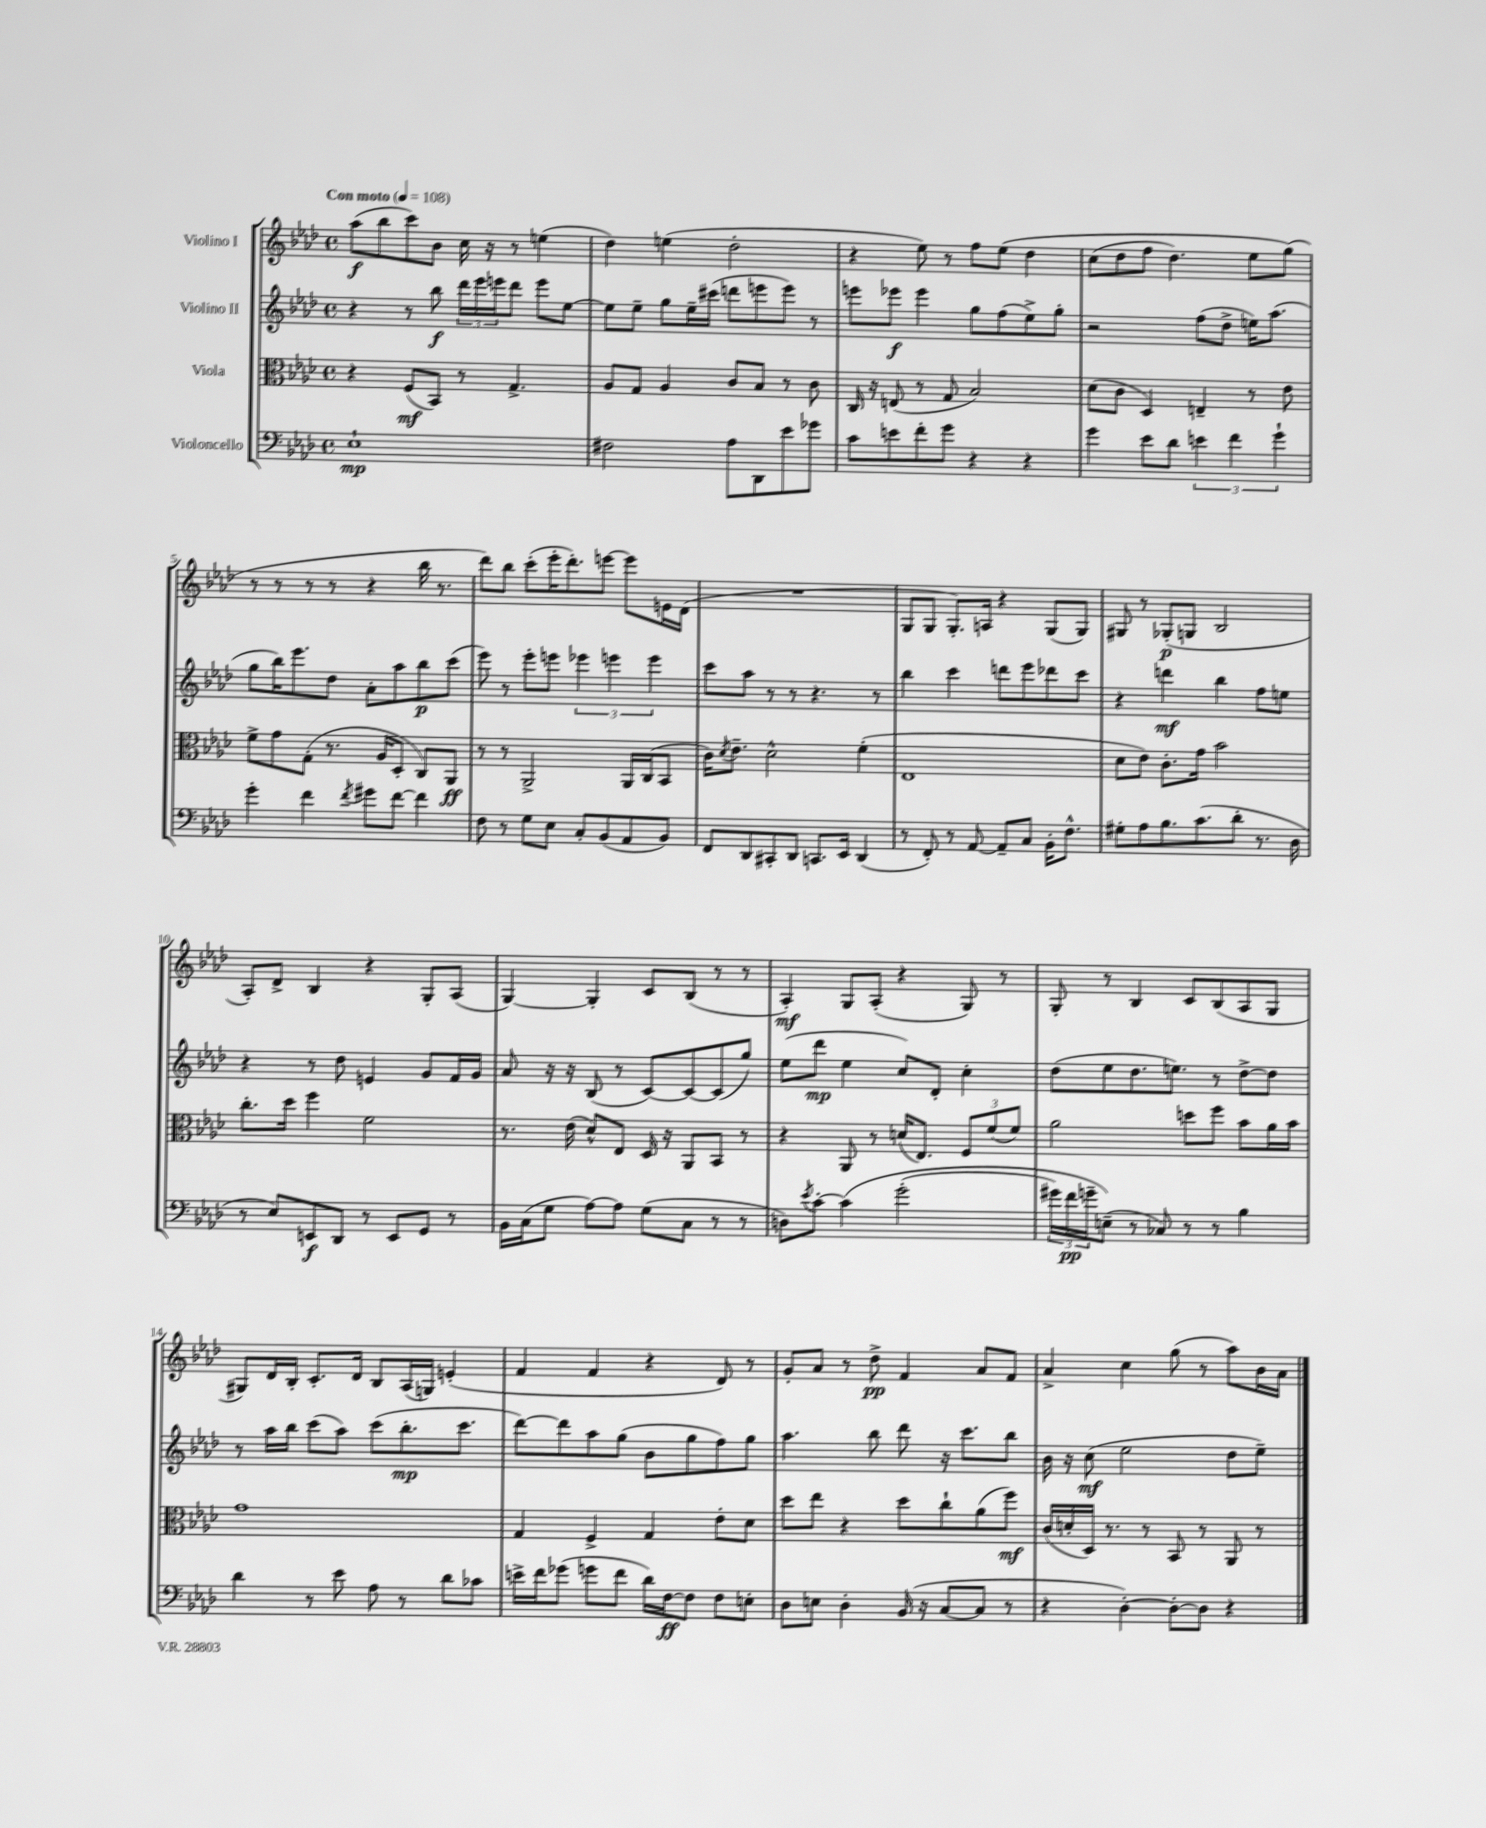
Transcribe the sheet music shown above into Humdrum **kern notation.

**kern	**dynam	**kern	**dynam	**kern	**dynam	**kern	**dynam
*part4	*part4	*part3	*part3	*part2	*part2	*part1	*part1
*staff4	*staff4	*staff3	*staff3	*staff2	*staff2	*staff1	*staff1
*I"Violoncello	*	*I"Viola	*	*I"Violino II	*	*I"Violino I	*
*clefF4	*	*clefC3	*	*clefG2	*	*clefG2	*
*k[b-e-a-d-]	*	*k[b-e-a-d-]	*	*k[b-e-a-d-]	*	*k[b-e-a-d-]	*
*M4/4	*	*M4/4	*	*M4/4	*	*M4/4	*
*met(c)	*	*met(c)	*	*met(c)	*	*met(c)	*
*MM108	*	*MM108	*	*MM108	*	*MM108	*
=1	=1	=1	=1	=1	=1	=1	=1
!	!	!	!	!	!	!LO:TX:a:B:t=Con moto	!
1E-`	mp	4r	.	4r	.	(8aa-\L	f
.	.	.	.	.	.	8bb-\	.
.	.	(8F/L	mf	8r	.	8ccc\)	.
.	.	8BB-/J)	.	8bb-\	f	8b-\J	.
.	.	8r	.	24ddd-\LL	.	16cc\	.
.	.	.	.	24eee-\	.	.	.
.	.	.	.	.	.	16r	.
.	.	.	.	24eeen\J	.	.	.
.	.	4.G^/	.	8ddd-\J	.	8r	.
.	.	.	.	8eee\L	.	(4een\	.
.	.	.	.	[8ee-\J	.	.	.
=2	=2	=2	=2	=2	=2	=2	=2
2F#X\	.	8A-/L	.	8ee-\L]	.	4dd-\)	.
.	.	8G/J	.	8ee-~\J	.	.	.
.	.	4A-/	.	8gg\L	.	(4een\	.
.	.	.	.	16ee-~\L	.	.	.
.	.	.	.	(16ccc#X\JJ	.	.	.
8A-\L	.	8c/L	.	8dddn\L	.	2dd-'\	.
8DD-\	.	8B-/J	.	8eeen\	.	.	.
8e-\	.	8r	.	8eee\J)	.	.	.
8g-X\J	.	8c\	.	8r	.	.	.
=3	=3	=3	=3	=3	=3	=3	=3
8c\L	.	16C/	.	8eeen\L	.	4r	.
.	.	16r	.	.	.	.	.
8en\	.	(8En/	.	8eee-X\J	f	.	.
8f'\	.	8r	.	4eee-\	.	8ee-\)	.
8g\J	.	8G/	.	.	.	8r	.
4r	.	2B-/)	.	8gg\L	.	8ff\L	.
.	.	.	.	(8ff\	.	(8ee-\J	.
4r	.	.	.	8ee-^\)	.	4dd-\	.
.	.	.	.	8gg'\J	.	.	.
=4	=4	=4	=4	=4	=4	=4	=4
4g\	.	(8d-\L	.	2r	.	(8cc\L	.
.	.	8c\J	.	.	.	8dd-\	.
8e-\L	.	4D-/)	.	.	.	8ff\J	.
8d-\J	.	.	.	.	.	4.dd-\)	.
6en\	.	4En~/	.	(8ff\L	.	.	.
.	.	.	.	8dd-^\J	.	.	.
6f\	.	.	.	.	.	.	.
.	.	8r	.	16een\KL)	.	8ee-\L	.
.	.	.	.	(8.aa-\J	.	.	.
6g`\	.	.	.	.	.	.	.
.	.	8e-\	.	.	.	(8gg\J)	.
!!LO:LB:g=z
=5	=5	=5	=5	=5	=5	=5	=5
4g'\	.	8f^\L	.	8gg\L	.	8r	.
.	.	8g\	.	16bb-\K)	.	8r	.
.	.	.	.	8.eee-\	.	.	.
4f\	.	(8G'\J	.	.	.	8r	.
.	.	8.r	.	8dd-\J	.	8r	.
8qf/	.	.	.	.	.	.	.
8g#X\L	.	.	.	8a-'\L	.	4r	.
.	.	16A-/KL	.	.	.	.	.
[8f\J	.	8D-'/J	.	8aa-\	.	.	.
4f\]	.	8C/L)	.	8bb-\	p	16bb-\	.
.	.	.	.	.	.	8.r	.
.	.	8AA-/J	ff	(8ccc\J	.	.	.
=6	=6	=6	=6	=6	=6	=6	=6
8F\	.	8r	.	8eee-\)	.	8ddd-\L)	.
8r	.	8r	.	8r	.	8bb-\J	.
8G\L	.	2AA-^/	.	8eee-'\L	.	(8ccc'\L	.
8E-\J	.	.	.	8eeen\J	.	16eee-'\K	.
.	.	.	.	.	.	8.ddd-'\)	.
8C'/L	.	.	.	6eee-X\	.	.	.
(8BB-/	.	.	.	.	.	[8eeen\J	.
.	.	.	.	6eeen\	.	.	.
8AA-/	.	16AA-/LL	.	.	.	8eee\L]	.
.	.	(16C/J	.	.	.	.	.
.	.	.	.	6eee\	.	.	.
8BB-/J)	.	8BB-/J	.	.	.	16en\L	.
.	.	.	.	.	.	(16d-\JJ	.
=7	=7	=7	=7	=7	=7	=7	=7
8FF/L	.	16c\KL)	.	8ccc\L	.	1r	.
.	.	8qd-/	.	.	.	.	.
.	.	8.e-~\J	.	.	.	.	.
8DD-/	.	.	.	8aa-\J	.	.	.
8CC#X'/	.	2d-^^\	.	8r	.	.	.
8DD-/J	.	.	.	8r	.	.	.
8.CCn/L	.	.	.	4.r	.	.	.
16EE-/Jk	.	.	.	.	.	.	.
(4DD-/	.	(4f'\	.	.	.	.	.
.	.	.	.	8r	.	.	.
=8	=8	=8	=8	=8	=8	=8	=8
8r	.	1E-	.	4bb-\	.	8G/L	.
8FF'/)	.	.	.	.	.	8G/J	.
8r	.	.	.	4ccc\	.	8.G'/L)	.
[8AA-/	.	.	.	.	.	.	.
.	.	.	.	.	.	16An/Jk	.
8AA-~/L]	.	.	.	8dddn\L	.	4r	.
8C/J	.	.	.	8eee-\	.	.	.
16BB-'\KL	.	.	.	8ddd-X\	.	(8G/L	.
8.F^^\J	.	.	.	.	.	.	.
.	.	.	.	8ccc\J	.	8G/J)	.
=9	=9	=9	=9	=9	=9	=9	=9
8G#X'\L	.	8d-\L	.	4r	.	8G#X/	.
8A-\	.	8e-\J)	.	.	.	8r	.
8.B-\	.	8.c'\L	.	4dddn\	mf	(8G-X'/L	p
.	.	.	.	.	.	8Gn/J	.
(8.c\	.	16g\Jk	.	.	.	.	.
.	.	2b-\	.	4bb-\	.	2B-/	.
8d-'\J	.	.	.	.	.	.	.
8.r	.	.	.	8ff\L	.	.	.
.	.	.	.	8een\J	.	.	.
16D-\	.	.	.	.	.	.	.
!!LO:LB:g=z
=10	=10	=10	=10	=10	=10	=10	=10
8r	.	8.cc'\L	.	4r	.	8A-'/L)	.
8E-/L)	.	.	.	.	.	8d-^/J	.
.	.	16dd-\Jk	.	.	.	.	.
8EEn/	f	4ff\	.	8r	.	4B-/	.
8DD-/J	.	.	.	8dd-\	.	.	.
8r	.	2f\	.	4en/	.	4r	.
8EE/L	.	.	.	.	.	.	.
8GG/J	.	.	.	8g/L	.	8G'/L	.
8r	.	.	.	16f/L	.	(8A-/J	.
.	.	.	.	16g/JJ	.	.	.
=11	=11	=11	=11	=11	=11	=11	=11
16BB-\LL	.	8.r	.	8a-/	.	[4G/)	.
(16C\J	.	.	.	.	.	.	.
8G\J	.	.	.	16r	.	.	.
.	.	(16e-\	.	16r	.	.	.
[8A-\L)	.	8d-^^/L)	.	(8B-/	.	4G'/]	.
8A-\J]	.	8E-/J	.	8r	.	.	.
(8G\L	.	16D-/	.	[8c/L)	.	8c/L	.
.	.	16r	.	.	.	.	.
8C\J	.	8AA-/L	.	8c/_	.	(8B-/J	.
8r	.	8BB-/J	.	(8c/]	.	8r	.
8r	.	8r	.	8gg/J)	.	8r	.
=12	=12	=12	=12	=12	=12	=12	=12
8Dn\L)	.	4r	.	(8ee-\L	.	4A-'/)	mf
8qe-/	.	.	.	.	.	.	.
[8c'\J	.	.	.	8ddd-\J	mp	.	.
(4c\]	.	8AA-/	.	4ee-\	.	8G/L	.
.	.	8r	.	.	.	(8A-'/J	.
(2g'\	.	(16dn/KL	.	8cc/L)	.	4r	.
.	.	8.E-/J)	.	.	.	.	.
.	.	.	.	8d-'/J	.	.	.
.	.	12F/L	.	4cc'\	.	8G/)	.
.	.	(12f/	.	.	.	.	.
.	.	.	.	.	.	8r	.
.	.	12f/J)	.	.	.	.	.
=13	=13	=13	=13	=13	=13	=13	=13
24g#X\LL)	.	2a-\	.	(8dd-\L	.	8G'/	.
24f\	pp	.	.	.	.	.	.
24gn~\J	.	.	.	.	.	.	.
(8En~\J)	.	.	.	8ee-\	.	8r	.
8r	.	.	.	8.dd-\	.	4B-/	.
8C-X/)	.	.	.	.	.	.	.
.	.	.	.	8.een\J)	.	.	.
8r	.	8ddn\L	.	.	.	8c/L	.
8r	.	8ff\J	.	8r	.	(8B-/	.
4B-\	.	8b-\L	.	[8dd-^\L	.	8A-/	.
.	.	16a-\L	.	8dd-\J]	.	8G/J	.
.	.	16b-\JJ	.	.	.	.	.
!!LO:LB:g=z
=14	=14	=14	=14	=14	=14	=14	=14
4d-\	.	1g	.	8r	.	8G#X/L)	.
.	.	.	.	16aa-\LL	.	16d-/L	.
.	.	.	.	16bb-\JJ	.	16B-'/JJ	.
8r	.	.	.	(8ccc\L	.	8.c'/L	.
8e-\	.	.	.	8aa-\J)	.	.	.
.	.	.	.	.	.	16d-/Jk	.
8A-\	.	.	.	(8ccc\L	.	8B-/L	.
8r	.	.	.	8.bb-'\	mp	(16A-/L	.
.	.	.	.	.	.	16Gn/JJ)	.
8d-\L	.	.	.	.	.	(4en'/	.
.	.	.	.	8.ccc\J	.	.	.
8c-X\J	.	.	.	.	.	.	.
=15	=15	=15	=15	=15	=15	=15	=15
16en^\LL	.	4G/	.	[8ddd-\L)	.	4f/	.
16f\J	.	.	.	.	.	.	.
(8g-X\J	.	.	.	8ddd-\]	.	.	.
8gn\L	.	4F^/	.	8aa-\	.	4f/	.
8f\J	.	.	.	(8gg\J	.	.	.
16d-\LL)	.	4G/	.	8b-\L	.	4r	.
[16F\J	ff	.	.	.	.	.	.
8F\J]	.	.	.	8gg\	.	.	.
8F\L	.	8e-'\L	.	8ff\)	.	8d-/)	.
8En'\J	.	8d-\J	.	8gg\J	.	8r	.
=16	=16	=16	=16	=16	=16	=16	=16
8D-\L	.	8dd-\L	.	4.aa-\	.	8g'/L	.
8En\J	.	8ee-\J	.	.	.	8a-/J	.
4D-'\	.	4r	.	.	.	8r	.
.	.	.	.	8bb-\	.	8dd-^\	pp
(16BB-/	.	8dd-\L	.	8ddd-\	.	4f/	.
16r	.	.	.	.	.	.	.
[8C/L	.	8cc`\	.	16r	.	.	.
.	.	.	.	8.ccc\L	.	.	.
8C/J]	.	(8a-\	.	.	.	8a-/L	.
8r	.	8ff\J)	mf	8bb-\J	.	8f/J	.
=17	=17	=17	=17	=17	=17	=17	=17
4r	.	(16c/LL	.	16b-\	.	4a-^/	.
.	.	16dn'/	.	16r	.	.	.
.	.	16D-/JJ)	.	(8cc\	mf	.	.
.	.	8.r	.	.	.	.	.
[4D-'\)	.	.	.	2ee-\	.	4cc\	.
.	.	8r	.	.	.	.	.
8D-'\L_	.	8BB-/	.	.	.	(8gg\	.
8D-\J]	.	8r	.	.	.	8r	.
4r	.	8AA-/	.	8dd-\L	.	8aa-\L)	.
.	.	8r	.	8ee-~\J)	.	16b-\L	.
.	.	.	.	.	.	16a-\JJ	.
==	==	==	==	==	==	==	==
*-	*-	*-	*-	*-	*-	*-	*-
